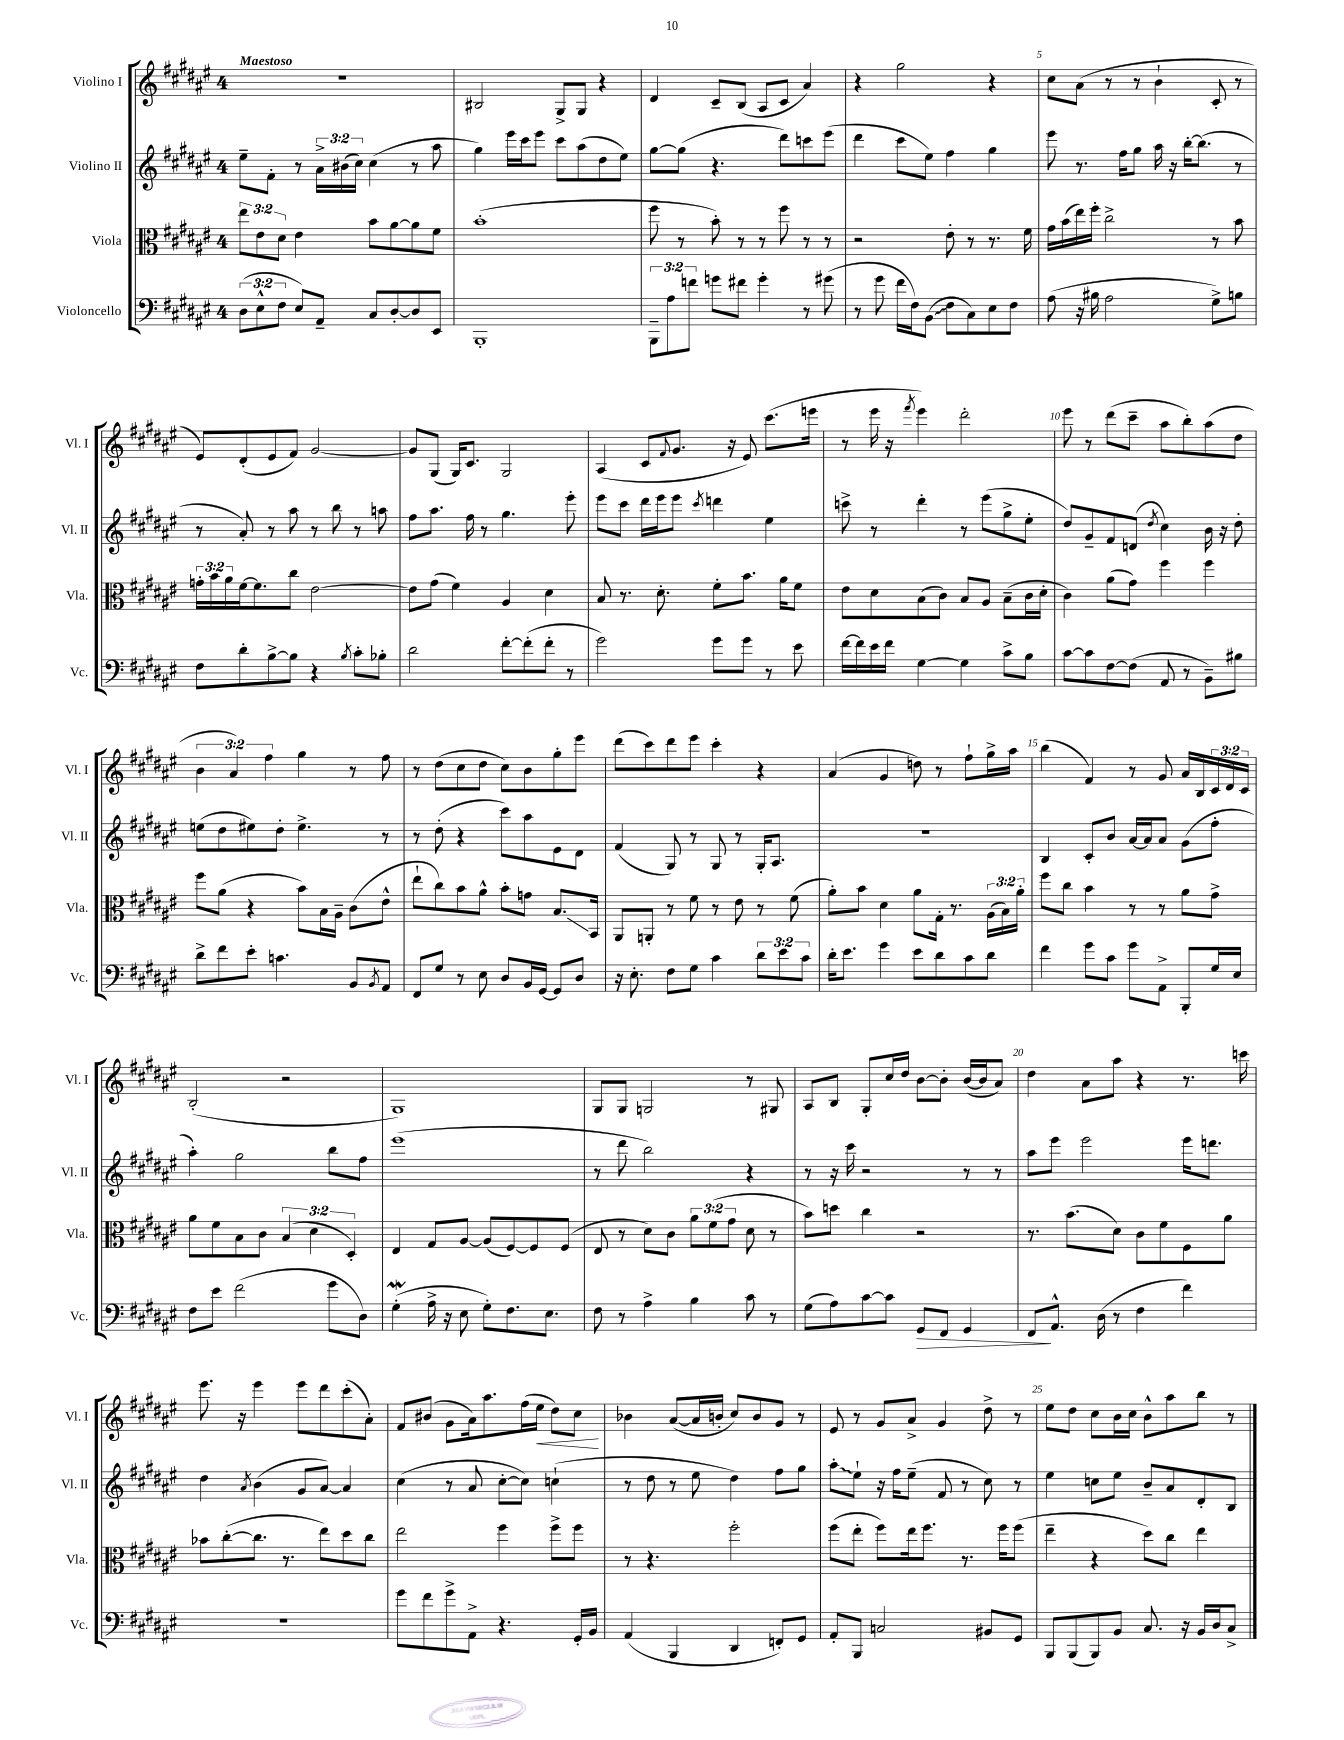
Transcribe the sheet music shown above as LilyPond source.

<<
\new StaffGroup <<
\new Staff = "s0" \with { instrumentName = "Violino I" shortInstrumentName = "Vl. I" } {
    \clef treble \key fis \major \once \override Staff.TimeSignature.style = #'single-digit \time 4/4 \override Staff.TupletNumber.text = #tuplet-number::calc-fraction-text \tempo "Maestoso"
    R1 |
    bis2 gis8-> gis8 r4 |
    dis'4 cis'8-- b8( ais8 cis'8 ais'4) |
    r4 gis''2 r4 |
    cis''8 ais'8( r8 r8 b'4-! cis'8-. r8 |
    eis'8) dis'8-.( eis'8 fis'8) gis'2~ |
    gis'8 gis8( gis16) cis'8. gis2 |
    ais4( cis'8 \appoggiatura { fis'8 } gis'8. r16 eis'8) cis'''8.( e'''16 |
    r8 eis'''16 r16 \acciaccatura { fis'''8 } eis'''4) dis'''2-. |
    eis'''8 r8 dis'''8( cis'''8-- ais''8 b''8-.) ais''8( dis''8 |
    \tuplet 3/2 { b'4 ais'4) fis''4 } gis''4 r8 fis''8 |
    r8 dis''8( cis''8 dis''8 cis''8) b'8 gis''8-. eis'''8 |
    dis'''8( cis'''8) dis'''8 eis'''8 cis'''4-. r4 |
    ais'4( gis'4 d''8) r8 fis''8-! gis''16-> ais''16 |
    b''4( fis'4) r8 gis'8 ais'16 b16 \tuplet 3/2 { cis'16 dis'16 cis'16 } |
    b2-.( r2 |
    gis1) |
    gis8 gis8 g2 r8 gis8 |
    ais8 b8 gis8-. cis''16 dis''16 b'8~ b'8-. b'16~( b'16 ais'8) |
    dis''4 ais'8 ais''8 r4 r8. c'''16 |
    eis'''8. r16 eis'''4 eis'''8 dis'''8 cis'''8-.( ais'8-.) |
    fis'8 bis'8( gis'8 ais'16) ais''8. fis''16( eis''16\< dis''8) cis''8\! |
    bes'4 ais'8~( ais'16 b'16-. cis''8) b'8 gis'8 r8 |
    eis'8 r8 gis'8 ais'8-> gis'4 dis''8-> r8 |
    eis''8 dis''8 cis''8 b'16 cis''16 b'8-^ ais''8 b''8 r8 \bar "|." |
}
\new Staff = "s1" \with { instrumentName = "Violino II" shortInstrumentName = "Vl. II" } {
    \clef treble \key fis \major \once \override Staff.TimeSignature.style = #'single-digit \time 4/4 \override Staff.TupletNumber.text = #tuplet-number::calc-fraction-text
    eis''8-- fis'8-. r8 \tuplet 3/2 { ais'16-> bis'16( cis''16) } cis''4( r8 ais''8 |
    gis''4) eis'''16 cis'''16 eis'''8 cis'''8 ais''8( dis''8 eis''8) |
    gis''8~ gis''8( r4. dis'''8) c'''8 eis'''8( |
    dis'''4 cis'''8 eis''8) fis''4 gis''4 |
    eis'''8 r8. fis''16 gis''8 ais''16 r16 b''16~-. b''8.( r8 |
    r8 ais'8-.) r8 ais''8 r8 b''8 r8 a''8 |
    fis''8 ais''8. fis''16 r8 gis''4. eis'''8-. |
    eis'''8 cis'''8 dis'''16 eis'''16 eis'''8 \acciaccatura { cis'''8 } d'''4 eis''4 |
    c'''8-> r8 dis'''4-. r8 eis'''8( gis''8-> eis''8-. |
    dis''8) gis'8-- fis'8 d'8( \acciaccatura { dis''8 } cis''4) b'16 r16 dis''8-. |
    e''8( dis''8 eis''8) dis''8-. eis''4.-> r8 |
    r8 dis''8-.( r4 cis'''8) ais''8 eis'8 dis'8 |
    fis'4( gis8) r8 gis8 r8 gis16-. ais8. |
    R1 |
    b4 cis'8-. b'8 ais'16~ ais'16 ais'8 gis'8( fis''8-. |
    ais''4-.) gis''2 b''8 fis''8 |
    eis'''1( |
    r8 dis'''8 b''2) r4 |
    r8 r16 cis'''16 r2 r8 r8 |
    ais''8 eis'''8 eis'''2 eis'''16 d'''8. |
    dis''4 \acciaccatura { ais'8 } b'4( gis'8 ais'8~) ais'4 |
    cis''4( r8 ais'8 cis''8~-. cis''8) c''4-!( |
    r8 dis''8 r8 eis''8 dis''4) fis''8 gis''8 |
    \once \override Glissando.style = #'zigzag ais''8-.\glissando eis''8-! r16 fis''16 eis''8--( fis'8 r8 cis''8) r8 |
    eis''4 c''8 eis''8 b'8-- ais'8 dis'8-. b8 \bar "|." |
}
\new Staff = "s2" \with { instrumentName = "Viola" shortInstrumentName = "Vla." } {
    \clef alto \key fis \major \once \override Staff.TimeSignature.style = #'single-digit \time 4/4 \override Staff.TupletNumber.text = #tuplet-number::calc-fraction-text
    \tuplet 3/2 { eis''8 eis'8 dis'8 } eis'4 b'8 ais'8~ ais'8 fis'8 |
    b'1-.( |
    fis''8 r8 b'8-.) r8 r8 fis''8 r8 r8 |
    r2 eis'8-. r8 r8. fis'16 |
    gis'16 b'16( eis''16) fis''16-. cis''2-> r8 b'8 |
    \tuplet 3/2 { g'16-. b'16 ais'16 } fis'16~ fis'8. cis''8 eis'2~ |
    eis'8 gis'8( fis'4) ais4 dis'4 |
    b8 r8. dis'8.-. fis'8-. b'8. ais'16 fis'8 |
    eis'8 dis'8 b8( cis'8) b8 ais8 b8--( cis'16 dis'16-. |
    cis'4) ais'8( gis'8) fis''4 fis''4 |
    fis''8 ais'8( r4 b'8) b16 ais16-- cis'8( eis'8-^ |
    eis''8-! cis''8) b'8 ais'8-^ b'8-. g'8 b8.\glissando b,16 |
    ais,8 a,8-. r8 fis'8 r8 eis'8 r8 fis'8( |
    ais'8-.) b'8 dis'4 ais'8 gis16-. r8. \tuplet 3/2 { ais16( b16) ais'16-. } |
    fis''8 cis''8 b'4 r8 r8 ais'8 gis'8-> |
    ais'8 fis'8 b8 cis'8 \tuplet 3/2 { b4( dis'4 dis4-.) } |
    eis4 gis8 ais8~ ais8( fis8~) fis8 fis8( |
    eis8 r8 dis'8) cis'8 \tuplet 3/2 { ais'8 fis'8( gis'8 } dis'8 r8 |
    b'8) d''8 cis''4 r2 |
    r8. b'8.( dis'8) cis'8 fis'8 fis8 ais'8 |
    bes'8 cis''8~-.( cis''8. r8. eis''8) dis''8 cis''8 |
    eis''2 fis''4 fis''8-> fis''8 |
    r8 r4. fis''2-. |
    fis''8( eis''8-. fis''8) eis''16 fis''8. r8. fis''16 fis''8( |
    eis''4-- r4 dis''8) cis''8 eis''4 \bar "|." |
}
\new Staff = "s3" \with { instrumentName = "Violoncello" shortInstrumentName = "Vc." } {
    \clef bass \key fis \major \once \override Staff.TimeSignature.style = #'single-digit \time 4/4 \override Staff.TupletNumber.text = #tuplet-number::calc-fraction-text
    \tuplet 3/2 { dis8( eis8-^ fis8 } eis8) ais,8-- cis8 dis8~-. dis8 eis,8 |
    b,,1-. |
    \tuplet 3/2 { b,,8-- ais8 f'8 } g'8 fis'8 g'4-. r8 gis'8( |
    r8 gis'8 fis'16 fis16) \once \override Glissando.style = #'zigzag b,8\glissando( fis8 cis8) eis8 fis8 |
    ais8( r16 bis16 ais2 gis8->) b8 |
    fis8 dis'8-. b8~-> b8 r4 \acciaccatura { b8 } cis'8-. bes8-. |
    dis'2 fis'8~-. fis'8-.( fis'8-. r8 |
    gis'2) gis'8 gis'8 r8 eis'8 |
    fis'16~ fis'16 eis'16 fis'16 gis4~ gis4 cis'8-> b8 |
    cis'8~ cis'8 fis8~ fis8( ais,8 r8 b,8--) bis8 |
    dis'8-> fis'8 eis'8-. c'4. b,8 \acciaccatura { b,8 } ais,8 |
    fis,8 gis8 r8 eis8 dis8 b,16 gis,16~ gis,8 dis8 |
    r16 eis8.-. fis8 gis8 cis'4 \tuplet 3/2 { dis'8 eis'8 cis'8 } |
    dis'16-. eis'8. gis'4 eis'8 dis'8 cis'8 dis'8 |
    fis'4 gis'8 cis'8 gis'8 ais,8-> b,,8-. gis16 eis16 |
    fis8 eis'8 fis'2( gis'8 dis8) |
    gis4-.\mordent( ais16-> r16 eis8 gis8-.) fis8. eis8. |
    fis8 r8 ais4-> b4 cis'8 r8 |
    gis8( ais8) cis'8~ cis'8 gis,8\> fis,8 gis,4 |
    fis,8\! ais,8.-^ dis16( r8 fis4 fis'4) |
    R1 |
    gis'8 fis'8 gis'8-> ais,8-> r4. gis,16-. b,16 |
    ais,4( b,,4 dis,4 f,8-.) gis,8 |
    ais,8-. b,,8 c2 bis,8 gis,8 |
    b,,8 b,,8( b,,8) b,8 cis8. r16 b,16 dis16 cis8-> \bar "|." |
}
>>
>>
\layout { \context { \Score \override BarNumber.break-visibility = ##(#f #t #t) barNumberVisibility = #(every-nth-bar-number-visible 5) } }
